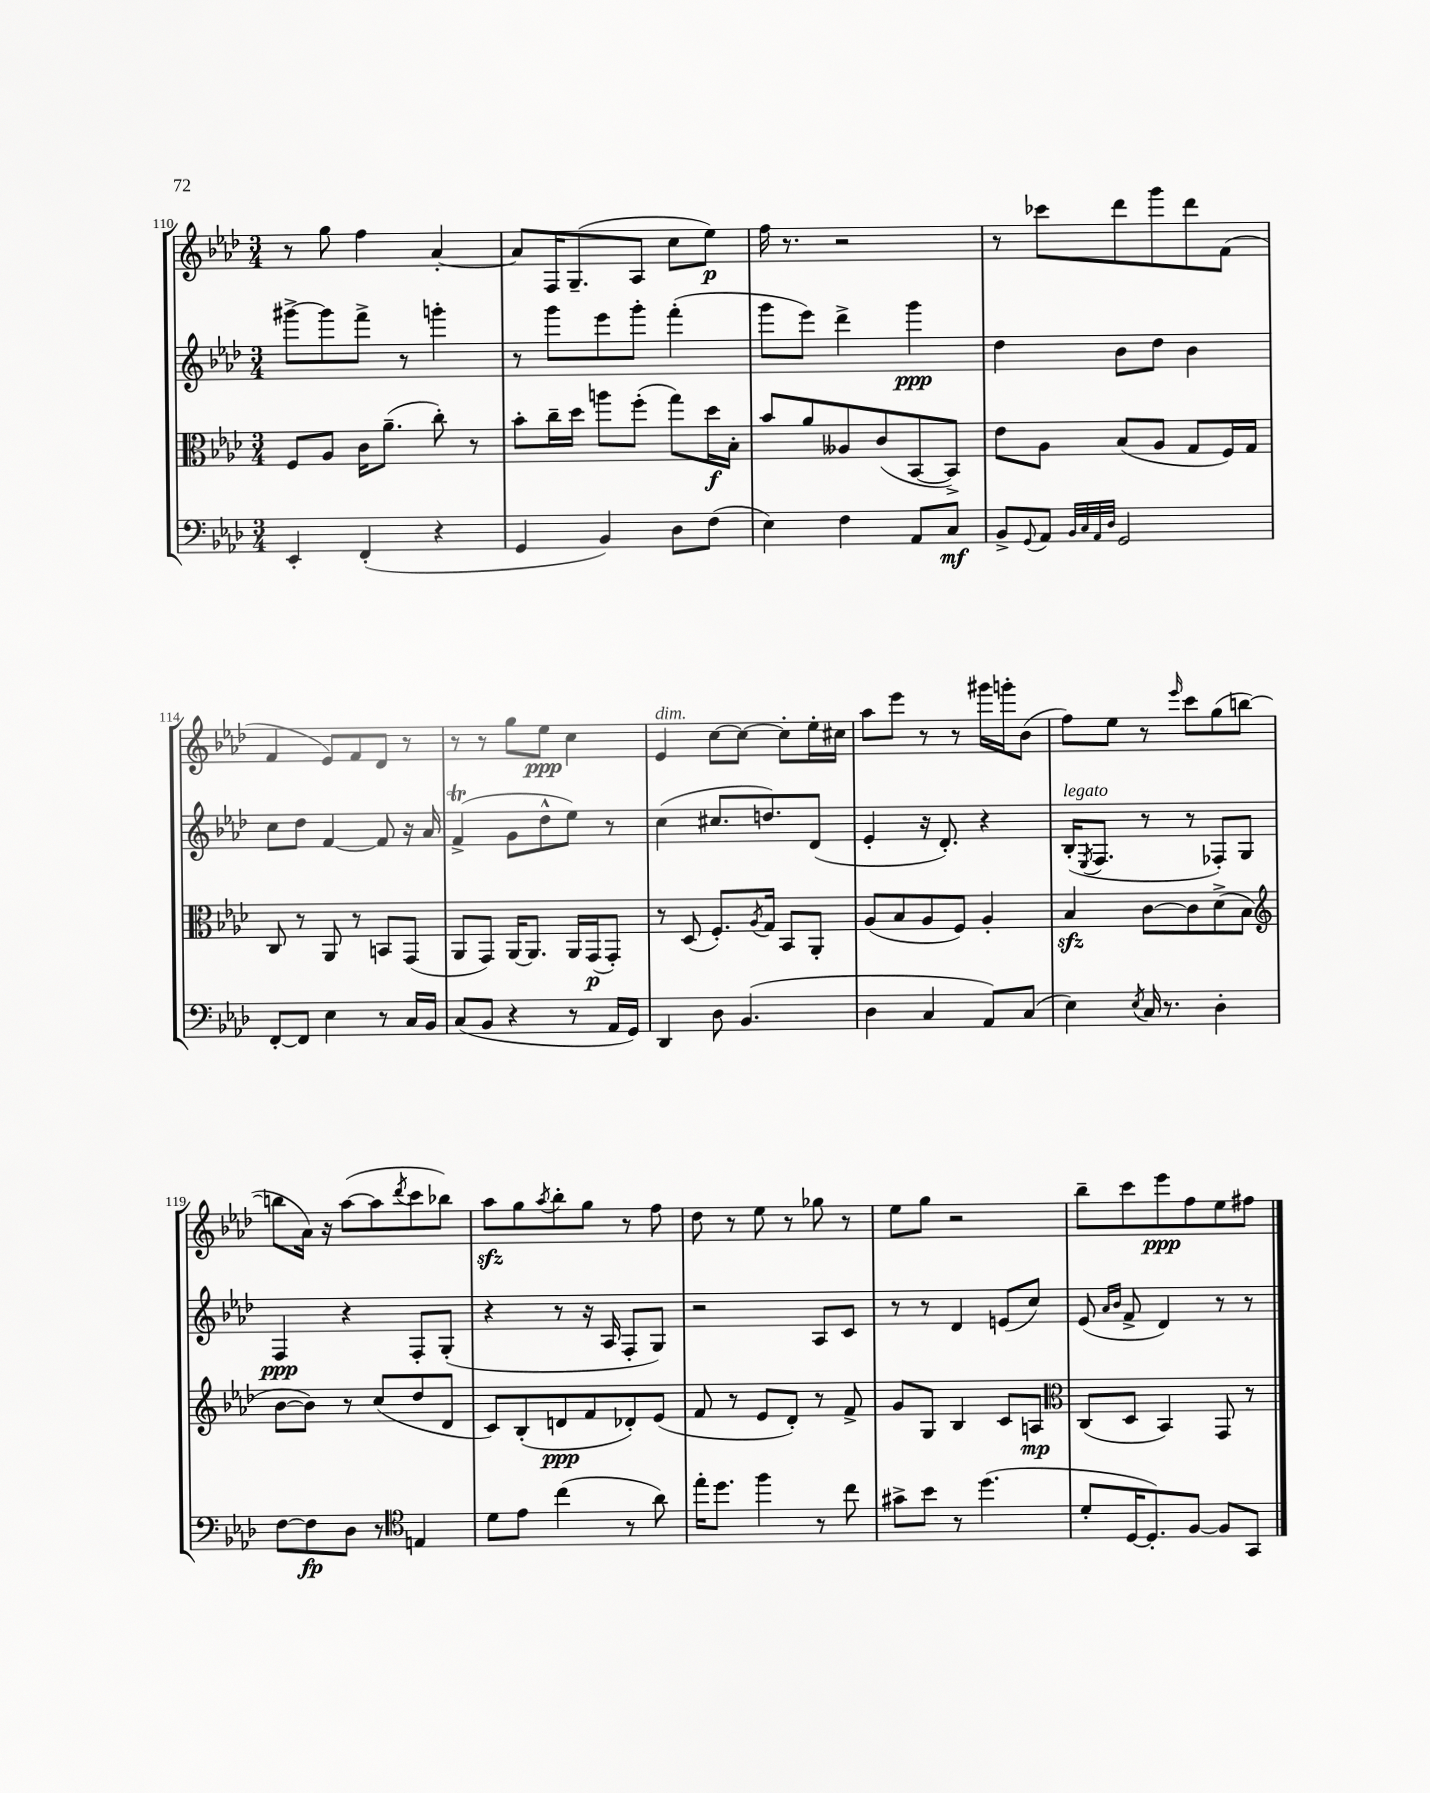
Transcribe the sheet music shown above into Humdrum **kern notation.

**kern	**kern	**kern	**kern
*staff4	*staff3	*staff2	*staff1
*clefF4	*clefC3	*clefG2	*clefG2
*k[b-e-a-d-]	*k[b-e-a-d-]	*k[b-e-a-d-]	*k[b-e-a-d-]
*M3/4	*M3/4	*M3/4	*M3/4
4EE-'	8F	[8ggg#^	8r
.	8A-	8ggg#]	8gg
(4FF'	16c	8fff^	4ff
.	(8.a-~	.	.
.	.	8r	.
4r	8cc')	4ggg'	[4a-'
.	8r	.	.
=	=	=	=
4GG	8b-'	8r	8a-]
.	16cc~	8ggg	16F
.	16dd-	.	(8.G~
4BB-)	8aa	8eee-	.
.	(8ff'	8ggg'	8A-
8D-	8gg)	(4fff'	8cc
(8F	16dd-	.	8ee-)
.	16B-'	.	.
=	=	=	=
4E-)	8b-	8ggg	16ff
.	.	.	8.r
.	8a-	8eee-)	.
4F	8A--	4ddd-^	2r
.	(8c	.	.
8AA-	[8BB-	4ggg	.
8C	8BB-^])	.	.
=	=	=	=
8BB-^	8e-	4dd-	8r
8qqGG	.	.	.
8AA-	8A-	.	8ccc-
32qqBB-	.	.	.
32qqC	.	.	.
32qqAA-	.	.	.
32qqD-	.	.	.
2GG	(8B-	8b-	8ddd-
.	8A-	8dd-	8ggg
.	8G	4b-	8ddd-
.	16F)	.	(8f
.	16G	.	.
=	=	=	=
[8FF'	8C	8cc	4f
8FF]	8r	8dd-	.
4E-	8AA-	[4f	8e-)
.	8r	.	8f
8r	8BB	8f]	8d-
16C	(8GG	16r	8r
16BB-	.	16a-	.
=	=	=	=
(8C	8AA-	(4f^	8r
8BB-	8GG)	.	8r
4r	[16AA-	8g	8gg
.	8.AA-]	.	.
.	.	8dd-^^	8ee-
8r	16AA-	8ee-)	4cc
.	(16GG	.	.
16AA-	8GG')	8r	.
16GG)	.	.	.
=	=	=	=
4DD-	8r	(4cc	4e-
.	(8D-	.	.
8D-	8.F')	8.cc#	[8cc
(4.BB-	.	.	8cc_
.	8qA-	.	.
.	16G	8.dd)	.
.	8BB-	.	8cc']
.	8AA-'	(8d-	16ee-'
.	.	.	16cc#
=	=	=	=
4D-	(8A-	4e-'	8aa-
.	8B-	.	8eee-
4C	8A-	16r	8r
.	.	8.d-')	.
.	8F)	.	8r
8AA-)	4A-'	4r	16ggg#
.	.	.	16ggg'
(8C	.	.	(8b-
=	=	=	=
4E-)	4B-	(16B-'	8ff)
.	.	8qE-	.
.	.	8.F	.
.	.	.	8ee-
8qE-	.	.	.
16C	[8c	8r	8r
8.r	.	.	.
.	.	.	16qqeee-
.	8c]	8r	8ccc
4D-'	(8d-^	8F-')	(8gg
.	8B-	8G	[8bb
=	=	=	=
*	*clefG2	*	*
[8F	[8b-	4F	8bb]
8F]	8b-])	.	16a-)
.	.	.	16r
8D-	8r	4r	([8aa-
8r	(8cc	.	8aa-]
*clefC4	*	*	*
.	.	.	8qddd-
4E	8dd-	8F'	8ccc
.	8d-	(8G'	8bb-)
=	=	=	=
8d-	8c)	4r	8aa-
8e-	(8B-'	.	8gg
.	.	.	8qaa-
(4cc	8d	8r	8bb-'
.	8f	16r	8gg
.	.	16A-	.
8r	8d-')	8F'	8r
8a-)	(8e-	8G)	8ff
=	=	=	=
16ee-'	8f	2r	8dd-
8.dd-	.	.	.
.	8r	.	8r
4ff	8e-	.	8ee-
.	8d-')	.	8r
8r	8r	8A-	8gg-
8cc	8f^	8c	8r
=	=	=	=
8g#^	8g	8r	8ee-
8b-	8G	8r	8gg
8r	4B-	4d-	2r
(4.dd-	.	.	.
.	8c	(8e	.
.	8A	8cc)	.
=	=	=	=
*	*clefC3	*	*
8d-'	(8C	(8e-	8bb-~
.	.	16qqa-	.
.	.	16qqb-	.
[16D-	8D-	8f^	8ccc
8.D-'])	.	.	.
.	4BB-)	4d-)	8eee-
[8F	.	.	8ff
8F]	8GG	8r	8ee-
8GG	8r	8r	8ff#
==	==	==	==
*-	*-	*-	*-
